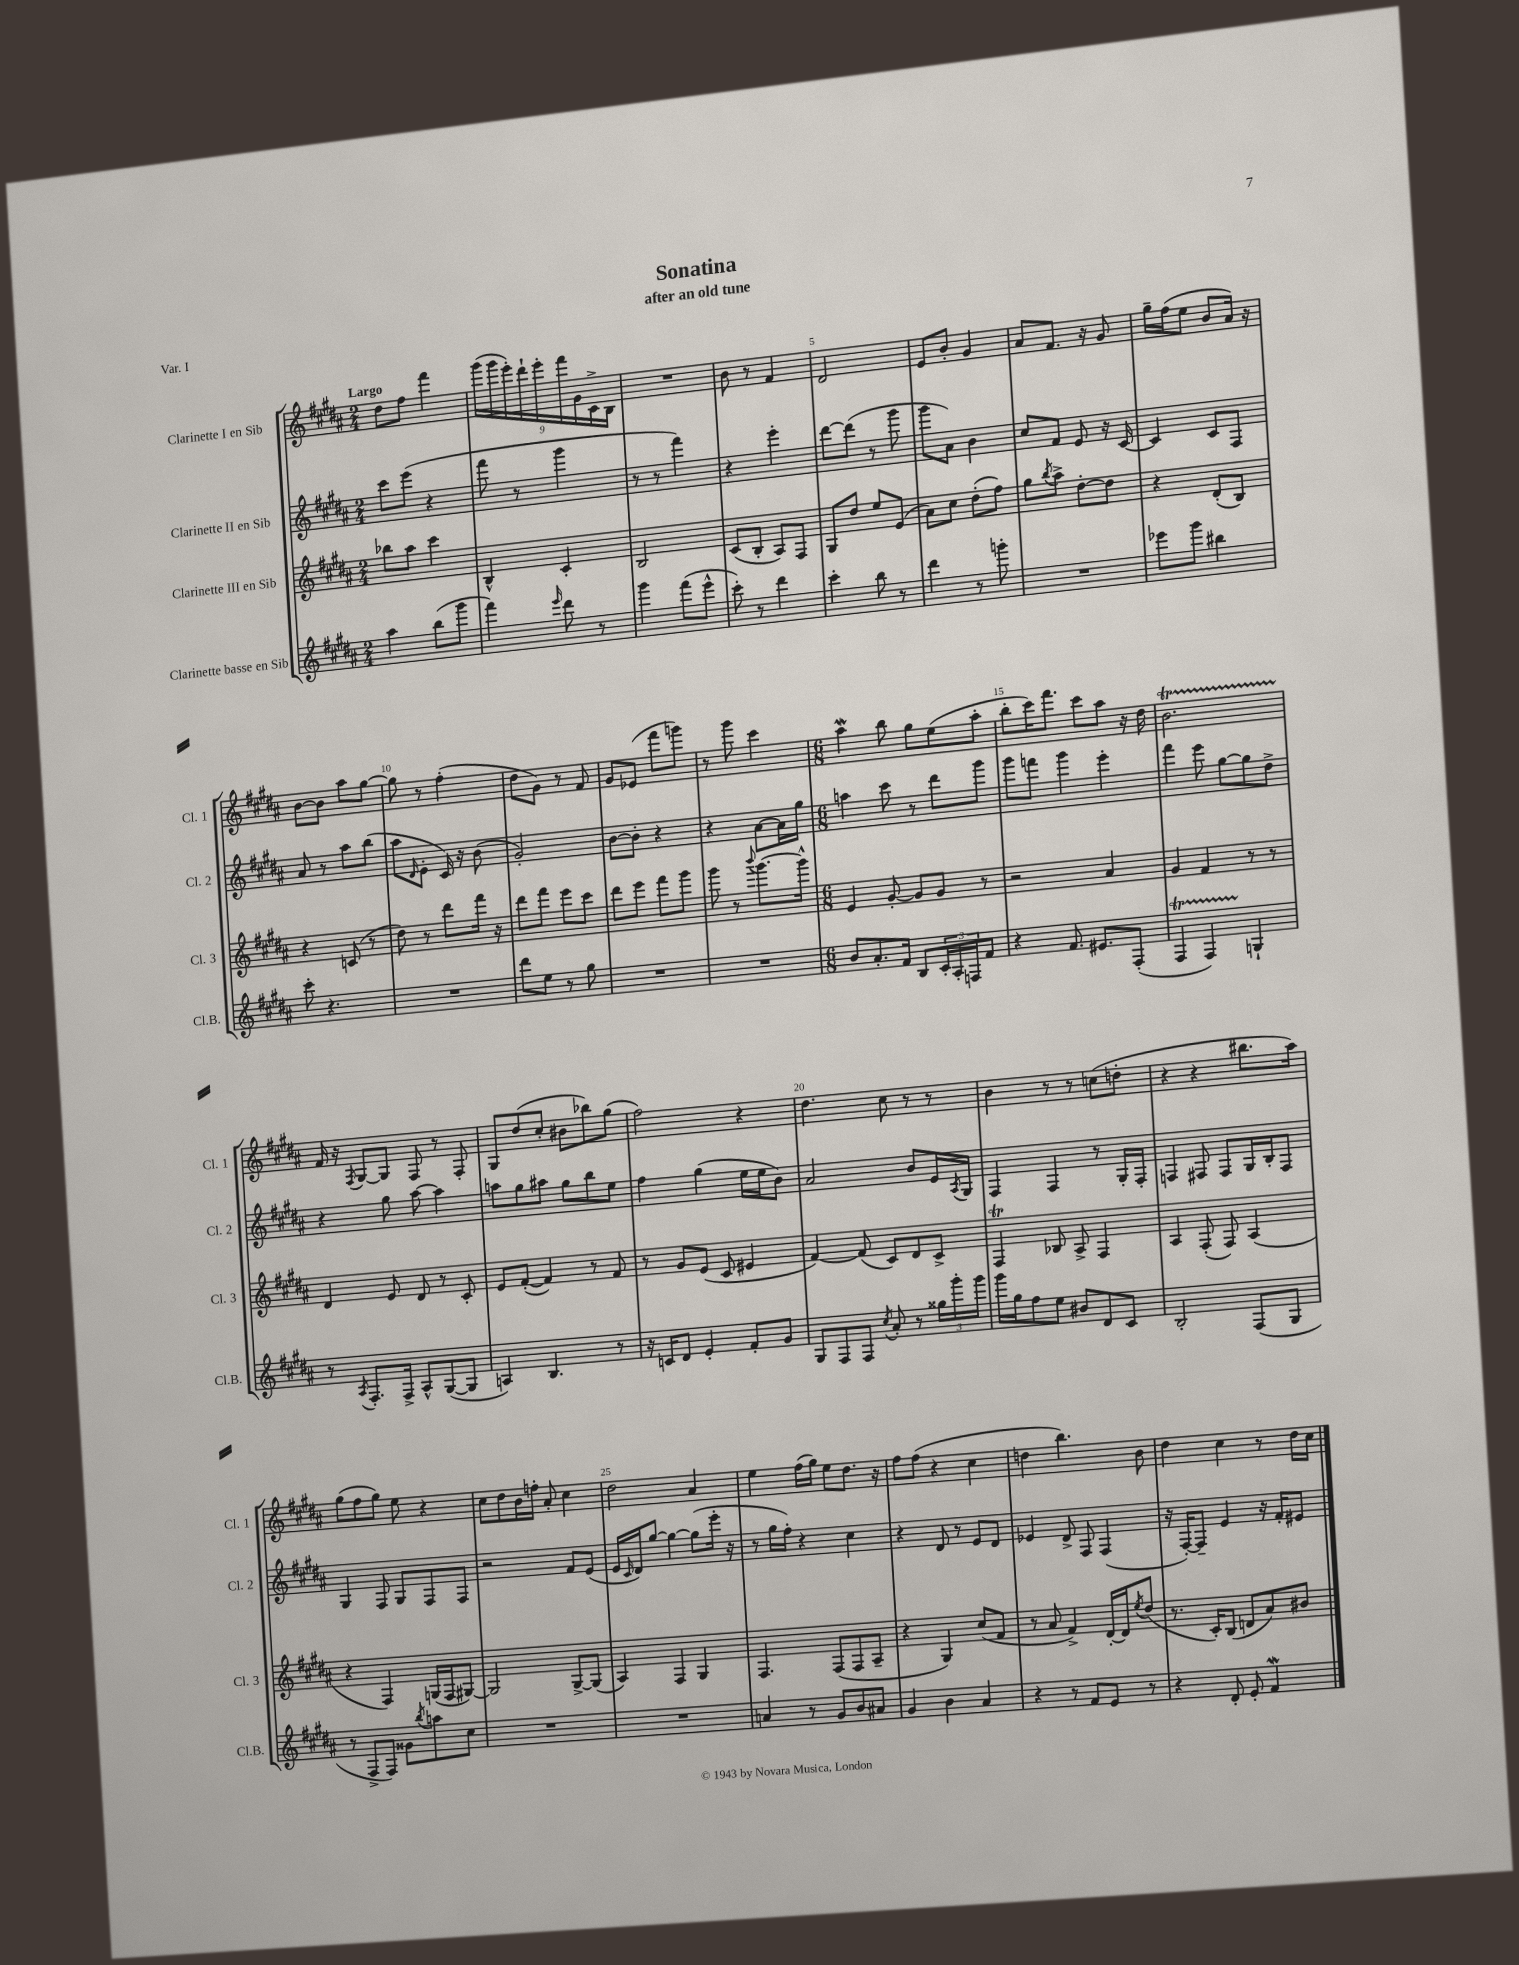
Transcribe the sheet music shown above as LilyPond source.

\header { title = "Sonatina" subtitle = "after an old tune" piece = "Var. I" }
<<
\new StaffGroup <<
\new Staff = "s0" \with { instrumentName = "Clarinette I en Sib" shortInstrumentName = "Cl. 1" } {
    \clef treble \key b \major \numericTimeSignature \time 2/4 \tempo "Largo"
    dis''8 fis''8 fis'''4 |
    \tuplet 9/8 { gis'''16( gis'''16 e'''16-.) dis'''16-! e'''16-. fis'''16 gis'16 cis'16-> b16 } |
    R2 |
    b'8 r8 fis'4 |
    dis'2 |
    e'8 b'8-. gis'4 |
    ais'8 fis'8. r16 gis'8 |
    gis''16-- fis''16( e''8 b'8 ais'16) r16 |
    b'8~ b'8 ais''8 gis''8~ |
    gis''8 r8 fis''4-.( |
    dis''8 gis'8) r8 fis'8 |
    gis'8 ees'8( fis'''8 g'''8) |
    r8 gis'''8 cis'''4 |
    \numericTimeSignature \time 6/8 ais''4\mordent b''8 gis''8 e''8( ais''8-. |
    b''8-. cis'''16) fis'''8. cis'''8 ais''8 r16 dis''16 |
    b'2.\startTrillSpan |
    fis'16\stopTrillSpan r16 \acciaccatura { fis8 } gis8~ gis8 fis8 r8 fis8-. |
    gis8 dis''8( cis''8-. bis'8 bes''8) gis''8( |
    fis''2) r4 |
    dis''4. cis''8 r8 r8 |
    b'4 r8 r8 c''8( d''8-. |
    r4 r4 bis''8. ais''16) |
    gis''8( fis''8 gis''8) e''8 r4 |
    cis''8 dis''8 b'16 f''16-. ais'8-. cis''4 |
    dis''2 ais'4 |
    e''4 fis''16( gis''16) e''8 dis''8. r16 |
    fis''8 fis''8( r4 cis''4 |
    d''4 b''4.) b'8 |
    dis''4 cis''4 r8 dis''16 cis''16 \bar "|." |
}
\new Staff = "s1" \with { instrumentName = "Clarinette II en Sib" shortInstrumentName = "Cl. 2" } {
    \clef treble \key b \major \numericTimeSignature \time 2/4
    cis'''8 e'''8( r4 |
    fis'''8 r8 gis'''4 |
    r8 r8 fis'''4) |
    r4 e'''4-. |
    dis'''8~ dis'''8( r8 gis'''8 |
    gis'''8 ais'8) b'4 |
    cis''8 fis'8 e'8 r16 cis'16~ |
    cis'4 cis'8 fis8 |
    ais'8 r8 ais''8 b''8( |
    ais''8 \grace { dis'16 } e'8-. cis'16) r16 b'8( |
    gis'2-.) |
    b'8~ b'8-. r4 |
    r4 ais'8~ ais'16 gis''16 |
    \numericTimeSignature \time 6/8 a''4 cis'''8 r8 dis'''8 gis'''8 |
    gis'''8 f'''8 gis'''4 e'''4-. |
    fis'''4 e'''8 gis''8~ gis''8 dis''8-> |
    r4 gis''8 ais''8~ ais''4 |
    a''8 gis''8 ais''8 gis''8 b''8 e''8 |
    fis''4 gis''4( e''16 e''16 b'8) |
    ais'2 b'8 e'16 \acciaccatura { ais8 } gis16 |
    fis4 fis4 r8 gis16-. fis16-. |
    f4 fis8 fis8 gis16 b16-. fis8 |
    gis4 fis8 gis8 fis8 fis8 |
    r2 fis'8 e'8( |
    e'16 \grace { cis'16 } dis'16) gis''8~ gis''4~ gis''8( e'''16-. r16 |
    r8 gis''16 fis''16-.) r4 cis''4 |
    r4 dis'8 r8 e'8 dis'8 |
    ees'4 dis'8-> fis8 fis4( |
    r16 fis16~-.) fis8-- e'4 r16 fis'16-. eis'8 \bar "|." |
}
\new Staff = "s2" \with { instrumentName = "Clarinette III en Sib" shortInstrumentName = "Cl. 3" } {
    \clef treble \key b \major \numericTimeSignature \time 2/4
    bes''8 ais''8 cis'''4 |
    b4-^ cis'4-. |
    b2 |
    cis'8( b8-. ais8) fis8 |
    gis8 dis''8 e''8 e'8( |
    ais'8) cis''8 dis''8-.( fis''8) |
    gis''8 \acciaccatura { b''8 } ais''8-> dis''8~-. dis''8 |
    r4 dis'8-.( b8) |
    r4 c'8( r8 |
    dis''8) r8 dis'''8 fis'''16 r16 |
    dis'''8 fis'''8 e'''8 cis'''8 |
    dis'''8 e'''8 fis'''8 gis'''8 |
    gis'''8 r8 \appoggiatura { b'''8 } gis'''8.~ gis'''16-^ |
    \numericTimeSignature \time 6/8 e'4 gis'8~-. gis'8 gis'8 r8 |
    r2 ais'4 |
    gis'4 fis'4 r8 r8 |
    dis'4 e'8 dis'8 r8 cis'8-. |
    e'8 fis'8~-.( fis'4) r8 fis'8 |
    r8 gis'8 e'8( cis'8 eis'4 |
    fis'4~) fis'8( cis'8) dis'8 cis'8-> |
    fis4\trill bes8 ais8-> fis4 |
    ais4 fis8-.( fis8) ais4( |
    r4 fis4) g16( fis16 gis8~) |
    gis2 gis8~-> gis8( |
    ais4) fis4 gis4 |
    fis4. fis8( fis8 ais8-- |
    r4 gis4) cis''8( fis'8 |
    r8 ais'8 fis'4->) dis'16~-. dis'16 \acciaccatura { e''8 } dis''8( |
    r8. cis'16-.) b8( d'8 ais'8) bis'8 \bar "|." |
}
\new Staff = "s3" \with { instrumentName = "Clarinette basse en Sib" shortInstrumentName = "Cl.B." } {
    \clef treble \key b \major \numericTimeSignature \time 2/4
    ais''4 b''8( gis'''8 |
    fis'''4) \grace { e'''16 } dis'''8 r8 |
    gis'''4 fis'''8( e'''8-^ |
    cis'''8-.) r8 dis'''4 |
    cis'''4-. b''8 r8 |
    dis'''4 r8 g'''8-. |
    R2 |
    ees'''8 gis'''8 bis''4 |
    cis'''8-. r4. |
    R2 |
    dis'''8 e''8 r8 gis''8 |
    R2 |
    R2 |
    \numericTimeSignature \time 6/8 b'8 ais'8.-. fis'16 b8 \tuplet 3/2 { cis'16-. ais16-. f16 } fis'8 |
    r4 fis'8. eis'8. fis8-.( |
    fis4\startTrillSpan fis4) g4-!\stopTrillSpan |
    r8 \acciaccatura { ais8 } fis8.-. fis16-> ais8-^ gis8~( gis8 |
    a4) b4. r8 |
    r16 c'16 dis'8 e'4-. fis'8-. gis'8 |
    gis8 fis8 fis8 \acciaccatura { cis''8 } ais'8-. r8 \tuplet 3/2 { gisis''16 gis'''16-. gis'''16 } |
    gis'''16 gis''16 fis''8 e''8 bis'8 dis'8 cis'8 |
    b2-. fis8( gis8 |
    r8 fis8-> fis8) gisis'8 \acciaccatura { b''8 } a''8 cis''8 |
    R2. |
    R2. |
    a'4 r8 gis'8 b'8 ais'8 |
    gis'4 b'4 ais'4 |
    r4 r8 fis'8 e'8 r8 |
    r4 dis'8-. e'8-. fis'4\mordent \bar "|." |
}
>>
>>
\layout { \context { \Score \override BarNumber.break-visibility = ##(#f #t #t) barNumberVisibility = #(every-nth-bar-number-visible 5) } }
